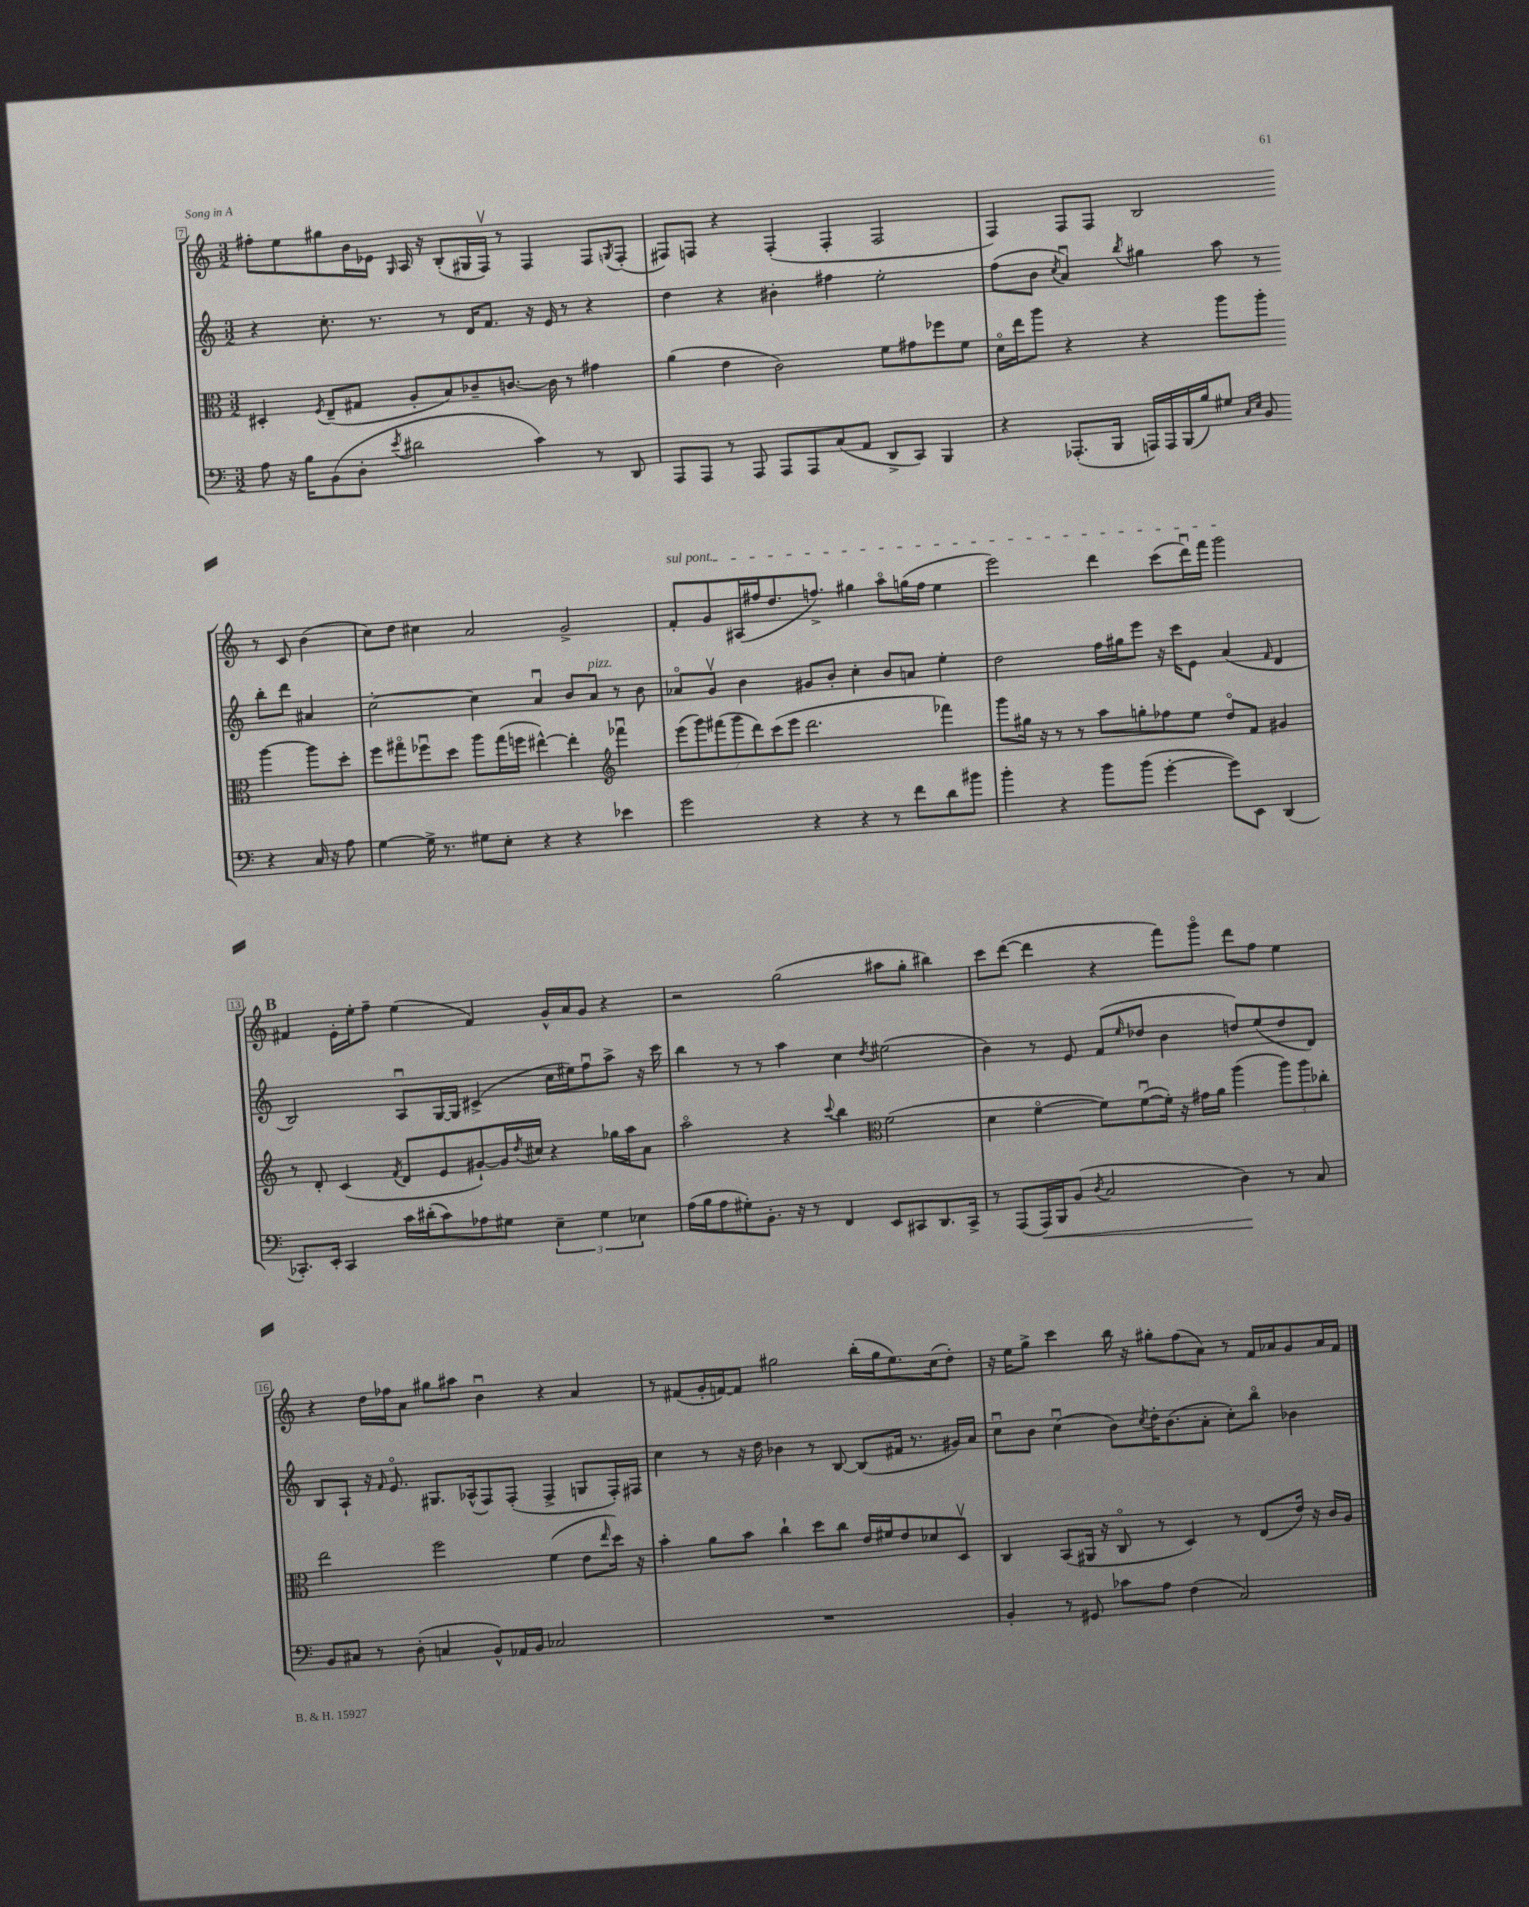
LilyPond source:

<<
\new StaffGroup <<
\new Staff = "s0" {
    \clef treble \key c \major \numericTimeSignature \time 3/2
    fis''8-. e''8 gis''8 b'16 ees'16 \grace { g16 } a16 r16 b8-.( gis16 f16\upbow) r8 f4 f8 \acciaccatura { g8 } f8-.( |
    fis8) f8 r4 f4-.( f4-. f2 |
    f4) f8 f8 b2 r8 c'8 b'4( |
    c''8) d''8 cis''4 a'2 g'2-> |
    \once \override TextSpanner.bound-details.left.text = \markup { \italic "sul pont." } f'8-.\startTextSpan g'8 ais16( fis''16 d''8. f''8.->) gis''4 a''8\flageolet g''16( f''16 e''4 |
    e'''2) d'''4 c'''8( d'''16\downbow) f'''16 g'''2\stopTextSpan |
    \mark \markup { \bold "B" } fis'4 e'16-. e''16-. f''8-- e''4( fis'4) g'16-^ a'16 g'8 r4 |
    r2 g''2( ais''8 g''8-. bis''4) |
    c'''8 d'''8~( d'''4 r4 f'''8) g'''8\flageolet d'''8 f''8 e''4 |
    r4 d''16 fes''16 a'8 gis''8 ais''8 b'4\downbow r4 a'4 |
    r8 fis'8( g'16-. f'16~) f'8 gis''2 b''16-.( gis''16 e''8.) c''16( d''8-.) |
    r16 e''16 g''8-> c'''4 b''16 r16 gis''8-. f''8( a'8) r8 f'16 aes'16 g'8 aes'16 f'16 \bar "|." |
}
\new Staff = "s1" {
    \clef treble \key c \major \numericTimeSignature \time 3/2
    r4 c''8.-. r8. r8 d'16 f'8. r16 e'16 r8 r4 |
    d''4 r4 bis'4-. fis''4 e''2-. |
    f''8( b'8 \acciaccatura { c''8 } a'4\downbow) \acciaccatura { b''8 } gis''4 a''8 r8 b''8-. d'''8 ais'4 |
    c''2~-. c''4 a'4\downbow b'8 a'8^\markup { \italic "pizz." } r8 b'8 |
    aes'8\flageolet g'8\upbow b'4 gis'8 b'8-. c''4-. b'8 a'8 e''4-. |
    d''2 f''16 gis''16 e'''8 r16 c'''16 e'8 a'4( \grace { f'16 } d'4 |
    \mark \markup { \bold "B" } b2) a8\downbow g16~ g16 cis'4->( c''16 eis''16) f''8\downbow a''8-> r16 c'''16 |
    b''4 r8 r8 a''4 c''4 \acciaccatura { d''8 } eis''2( |
    b'4) r8 e'8 f'8( \grace { e''16 } des''8 b'4 d''8) e''8( d''8 d'8) |
    b8 a8-! r16 \grace { f'16 } e'8.\flageolet gis8. aes16-^( f8) f8-.( f4-> g8 f16-.) fis16 |
    c''4 r8 r16 d''16 bes'4 r8 b8~ b8( fis'16 r8. gis'16) a'16 |
    c''8\downbow b'8 c''4\downbow( b'8) \acciaccatura { c''8 } d''16-. b'8.( a'8-. c''8-.) b''8\flageolet bes'4 \bar "|." |
}
\new Staff = "s2" {
    \clef alto \key c \major \numericTimeSignature \time 3/2
    dis4-. \acciaccatura { f8 } e8--( gis8 a8-. b8) ces'8-- c'8.~ c'16 r8 gis'4 |
    a'4( e'4 c'2) f'8 gis'8 fes''8 f'8 |
    d'16\flageolet e''16 a''8 r4 r4 a''8 a''8-. a''4~ a''8 d''8-. |
    f''8 gis''8\flageolet fes''8\downbow d''8 a''8 gis''16( f''16 eis''4~-^) eis''4-. \clef treble fes'''4\downbow |
    \tuplet 7/4 { e'''8( g'''8) fis'''8( g'''8 d'''8) c'''8( e'''8 } d'''2. fes'''4) |
    g'''8 gis''16 r16 r8 r8 a''8 g''8-. fes''8 e''8 d''8\flageolet f'8 gis'4 |
    \mark \markup { \bold "B" } r8 d'8-. c'4( \acciaccatura { f'8 } d'8 e'8 gis'8~-!) gis'16 \acciaccatura { d''8 } cis''16 r4 ges''16 a''16 a'8 |
    a''2\flageolet r4 \appoggiatura { c'''8 } b''4 \clef alto f'2( |
    d'4 f'4~\flageolet f'8) f'8~\downbow( f'16-.) r16 gis'16 a'16 a''4( \tuplet 3/2 { a''8) a''8 ces''8-. } |
    e''2 f''2 f'4( e'8 \grace { e''16 } d''16) r16 |
    b'4-. a'8 b'8 c''4-! d''8 c''8 e'16 fis'16 e'8 des'8 d8\upbow |
    c4 b,8( ais,16 r16 c8\flageolet r8 d4) r8 e8( e'16) r16 c'16 a16 \bar "|." |
}
\new Staff = "s3" {
    \clef bass \key c \major \numericTimeSignature \time 3/2
    a8 r16 b16 b,8( d8-. \acciaccatura { e'8 } dis'2 c'4) r8 d,8 |
    a,,8 a,,8 r8 a,,8 a,,8 a,,8 c8( a,8 d,8-> c,8) b,,4 |
    r4 aes,,8.-.( b,,16 a,,16) a,,16 b,,16( b16) gis8 \grace { c16 e16 } b,8 r4 c16 r16 a8 |
    g4~ g16-> r8. gis8 e8-. r4 r4 ees'4 |
    g'2 r4 r4 r8 f'8 d'8 bis'8 |
    b'4-. r4 b'8 b'8( g'4~-. g'8) e,8 d,4( |
    \mark \markup { \bold "B" } ces,8.-.) e,16-. ces,4 c'16 dis'16-.( c'8) aes8 gis8 \tuplet 3/2 { e4-- gis4 ees4 } |
    a16( b16 a8 gis8-.) b,8.-. r16 r8 f,4 e,8 cis,8 d,8. cis,16-> |
    r8 a,,8( a,,16\<) b,,16 b,8( \acciaccatura { d8 } c2 d4\!) r8 c8 |
    b,8 cis8 r8 d8-.( c4 b,8-^) aes,16 b,16 ces2 |
    R1. |
    b,4-. r8 gis,8 ces'8 a8 f4( c2) \bar "|." |
}
>>
>>
\layout { \context { \Score currentBarNumber = #7 \override BarNumber.stencil = #(make-stencil-boxer 0.1 0.3 ly:text-interface::print) } }
